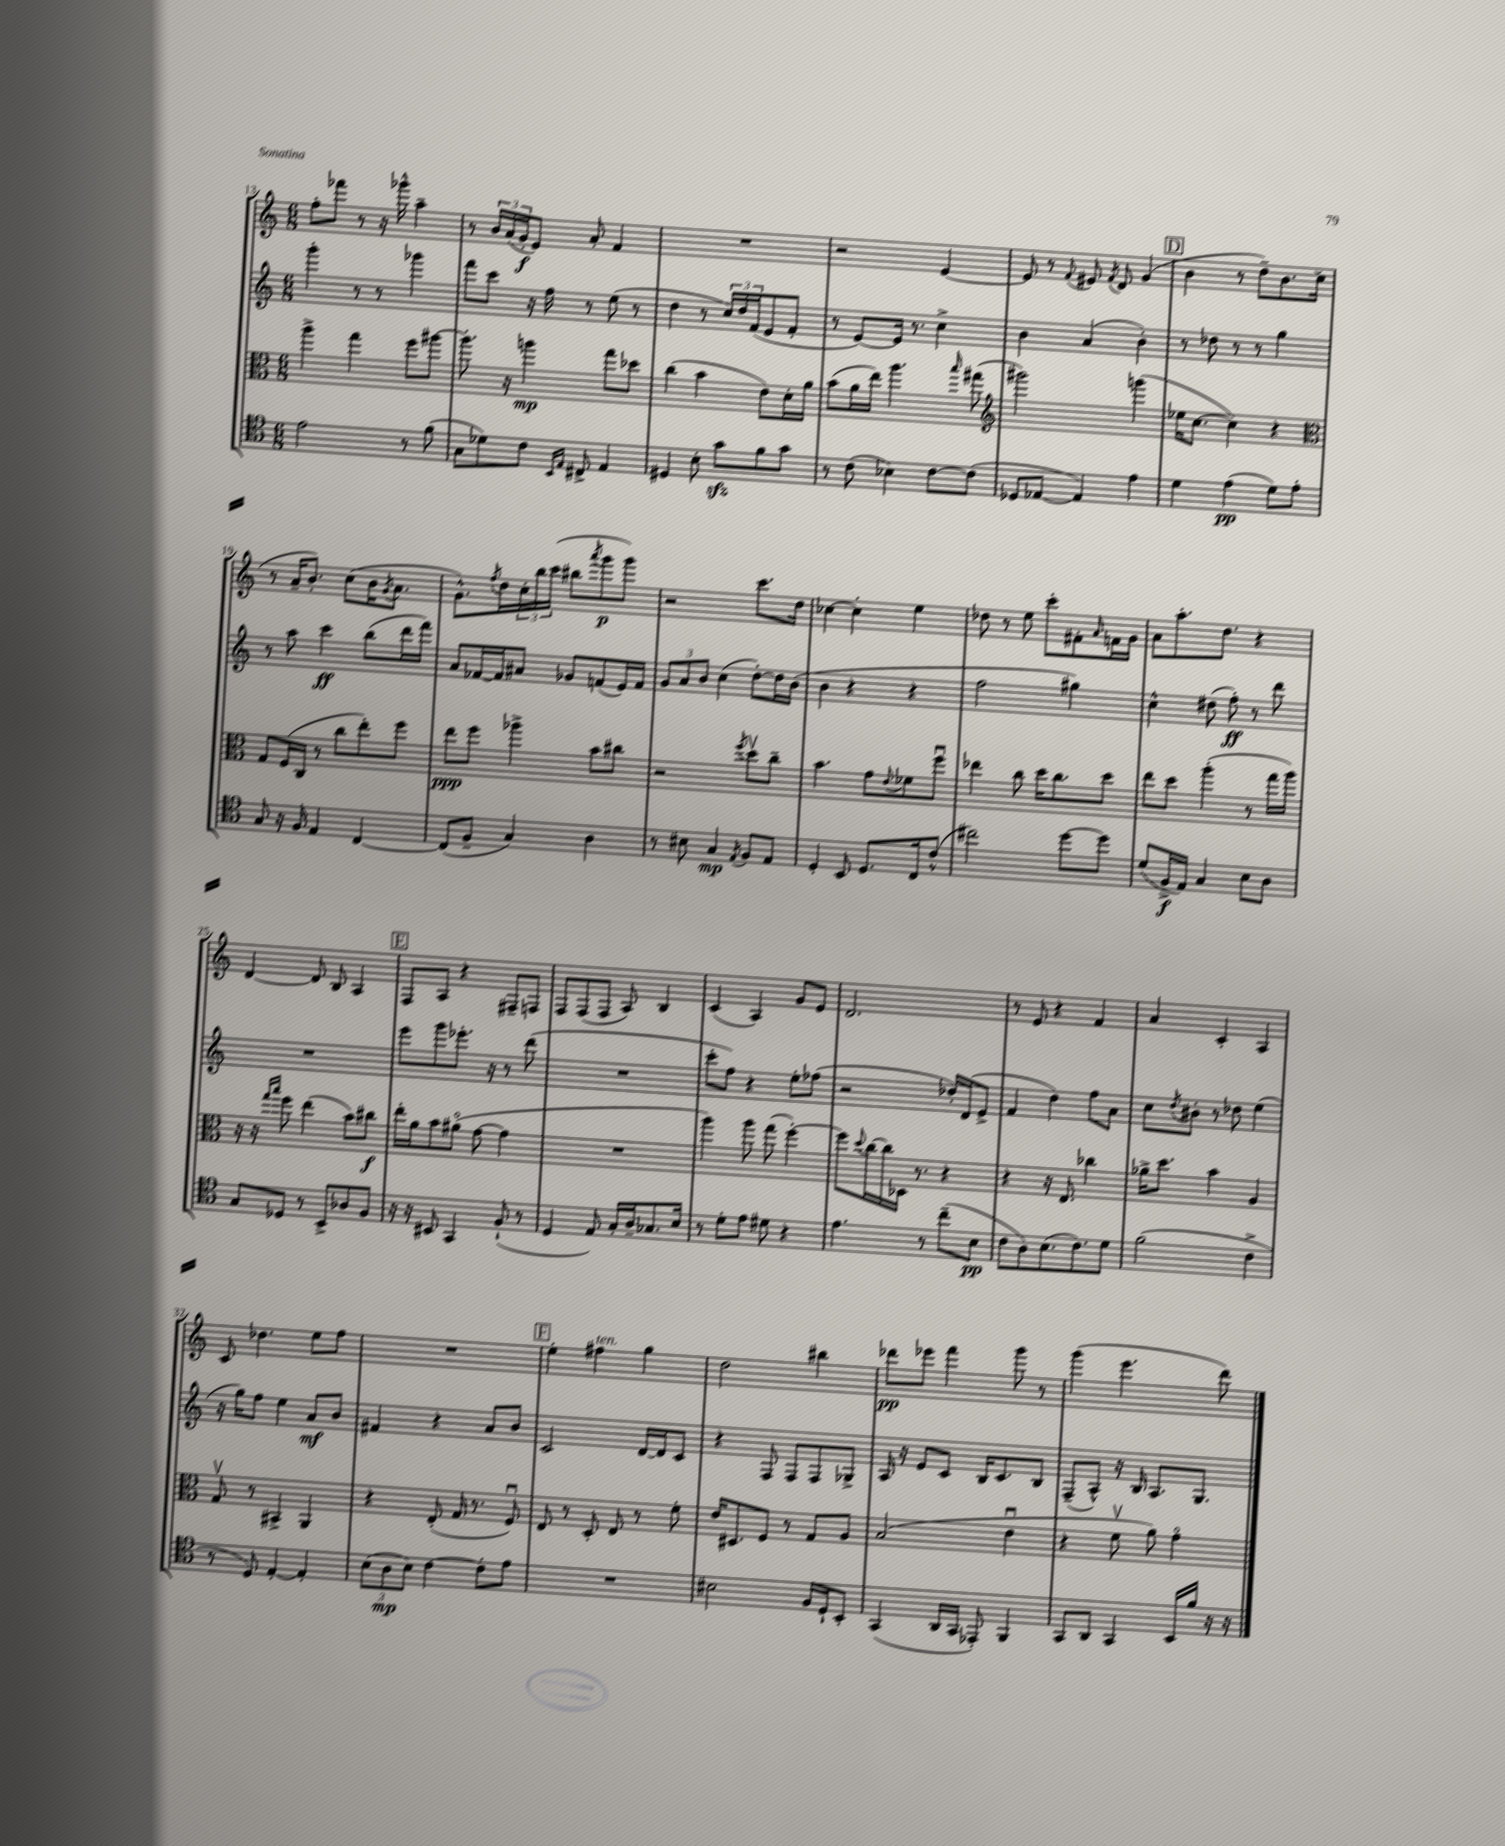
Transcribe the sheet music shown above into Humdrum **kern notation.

**kern	**kern	**kern	**kern
*staff4	*staff3	*staff2	*staff1
*clefC4	*clefC3	*clefG2	*clefG2
*k[]	*k[]	*k[]	*k[]
*M6/8	*M6/8	*M6/8	*M6/8
2e	4aa^	4ggg'	8ff'
.	.	.	8fff-
.	4gg	8r	8r
.	.	8r	16r
.	.	.	16ggg-^^
8r	8ff	4ggg-	4aa~
(8f	[8aa#	.	.
=	=	=	=
8G	8.aa#']	8fff	8r
8d-)	.	8ccc	24b
.	.	.	(24a
.	16r	.	.
.	.	.	24g'
8c	4aa	16r	8e)
.	.	16ff	.
16qqBB	.	.	.
16qqE	.	.	.
8C#^	.	8r	8a'
4E	8gg	(8ee	4f
.	8dd-	8r	.
=	=	=	=
4D#	(4cc	4dd	2.r
8B'	4b	8r	.
8g	.	24cc)	.
.	.	24dd	.
.	.	(24f	.
8f	8e)	8e	.
8g	16d'	8f'	.
.	16a	.	.
=	=	=	=
8r	(8b	8r	2r
(8c	16a	[8e)	.
.	16ee)	.	.
4B-)	4.aa	16e]	.
.	.	8.r	.
[8c	.	4cc^	[4e
.	16qqbb	.	.
(8c]	(8gg#	.	.
=	=	=	=
*	*clefG2	*	*
8D-	2ggg#)	4b	8e]
[8E-	.	.	8r
.	.	.	8qqf
4E-])	.	(4a	8e#
.	.	.	8qf
.	.	.	8d
4e	(4ggg	4b')	(4g
=	=	=	=
4d	16ee-	8r	4b
.	[8.cc	.	.
.	.	8dd-	.
(4e	4cc])	8r	8r
.	.	8r	8dd~)
8d)	4r	4gg	8.b
8e'	.	.	.
.	.	.	(16cc
=	=	=	=
*	*clefC3	*	*
8G	8G	8r	8r
16r	(16F	8aa	16a~
16F	16C	.	8.b')
4E	8r	4ccc	.
.	8cc	.	(8cc
[4C	8ee')	(8bb	16b
.	.	.	8qg
.	.	.	8.a
.	8ff	16ddd	.
.	.	16fff)	.
=	=	=	=
(8C]	8ee	8a	8.g^^)
8F~	8ff	[16f-	.
.	.	.	8qff
.	.	16f-]	16dd
4G)	4aa-^	8a#	24cc'
.	.	.	24bb
.	.	.	(24ccc
.	.	8g-	8bb#
.	.	.	8qaaa
4A	8b	(8f	8ggg
.	8cc#	16e)	8ggg)
.	.	16f	.
=	=	=	=
8r	2r	12g	2r
.	.	12a	.
8B#	.	.	.
.	.	12b	.
4G	.	(4cc	.
8qE	8qff	.	.
8F	8ddv	[8dd')	8.ccc
8E	8cc~	16dd]	.
.	.	(16b	16dd
=	=	=	=
4D'	4.b	4b	[4cc-
8BB	.	4r	4cc-']
8.D	8g	.	.
.	8qqe	.	.
.	8f-	4r	4ee
16C	.	.	.
(8c^^	8ffu	.	.
=	=	=	=
2cc#)	4ee-	2ff	8dd-
.	.	.	8r
.	8cc	.	8ee
.	16dd	.	8ccc'
.	8.cc	.	.
[8dd	.	4gg#)	8f#'
.	.	.	16qqa
8dd]	8dd	.	16f
.	.	.	16g
=	=	=	=
(8d	8ee	4cc^^	8a
16F^	8dd	.	8.aa'
16E)	.	.	.
4G	(4aa'	(8dd#	.
.	.	.	8.dd
.	.	8ff')	.
8B	8r	8r	4r
8A	16gg	8ddd	.
.	16aa)	.	.
=	=	=	=
8G	16r	2.r	[4d
.	16r	.	.
.	16qqgg	.	.
.	16qqbb	.	.
8D-	8ff	.	.
8r	(4ee	.	8d]
8BB^	.	.	8B
8A-	8b)	.	4A
8F	8cc#	.	.
=	=	=	=
16r	16ee'	8eee	8F
16r	16a	.	.
8BB#	8b	8ggg	8A
4GG	(8a#o	8.eee-'	4r
.	[8g	.	.
.	.	16r	.
(8F`	4g]	8r	8F#~
8r	.	(8ddd	8F
=	=	=	=
4D	2.r	2.r	8F
.	.	.	(8F
8E)	.	.	8F
16G'	.	.	8A)
16A~	.	.	.
8.G-	.	.	4B
16B	.	.	.
=	=	=	=
8r	4aa)	8ccc'	(4c
8d'	.	8ff)	.
8e	8aa	4r	4A)
8d#	(8gg	.	.
4r	[4ff')	8ee'	8g
.	.	(8ff-	8e
=	=	=	=
4.e	8ff]	2r	2.d
.	8qqdd	.	.
.	[16cc	.	.
.	16cc]	.	.
.	16D-	.	.
.	8.r	.	.
8r	.	.	.
(8cc~	4r	16dd-')	.
.	.	(16d	.
8B	.	8e^	.
=	=	=	=
8c	4r	4f	8r
8A)	.	.	8e
(8.B	16r	4dd)	4r
.	8.E	.	.
8.c)	.	.	.
.	4cc-	8ff	4f
8d	.	8a	.
=	=	=	=
(2f	16a-^	8cc	4a
.	8.dd	.	.
.	.	8qdd	.
.	.	8b#'	.
.	4b	8r	4c'
.	.	8dd-	.
4c^	4A	(4ee	4A
=	=	=	=
8r	8Gv	16r	8c
.	.	16gg)	.
8D)	8r	8ff	4.dd-
[4E'	4BB#^	4ee	.
4E']	4AA	8a	8ee
.	.	8b	8ff
=	=	=	=
(12B	4r	4f#	2.r
12A	.	.	.
12B)	.	.	.
[4c	(8E'	4r	.
.	16G	.	.
.	8.r	.	.
8c']	.	8a	.
8e	8Fu)	8b	.
=	=	=	=
2.r	8E	2c	4ee'
.	8r	.	.
.	8D'	.	4ff#
.	8E	.	.
.	8r	[16d	4gg
.	.	16d]	.
.	8f'	8c	.
=	=	=	=
2B#	16e	4r	2dd
.	8.D#	.	.
.	8F	8F	.
.	8r	8F	.
16F	8G	8F	4bb#
16D`	.	.	.
8BB'	8A	8G-^	.
=	=	=	=
(4GG	(2B	16A	8ddd-
.	.	16r	.
.	.	8e	8eee-
16AA	.	8c	4fff
16GG	.	.	.
8EE-')	.	16B	.
.	.	8.c	.
4FF	4eu	.	8ggg
.	.	8B	8r
=	=	=	=
8GG	4r	(8F~	(4ggg
8AA	.	8A^^)	.
4GG	8fv	16r	4.eee
.	.	16B	.
.	8a)	8.A	.
16BB	4go	.	.
16f	.	8.G	.
16r	.	.	8ddd)
16r	.	.	.
==	==	==	==
*-	*-	*-	*-
